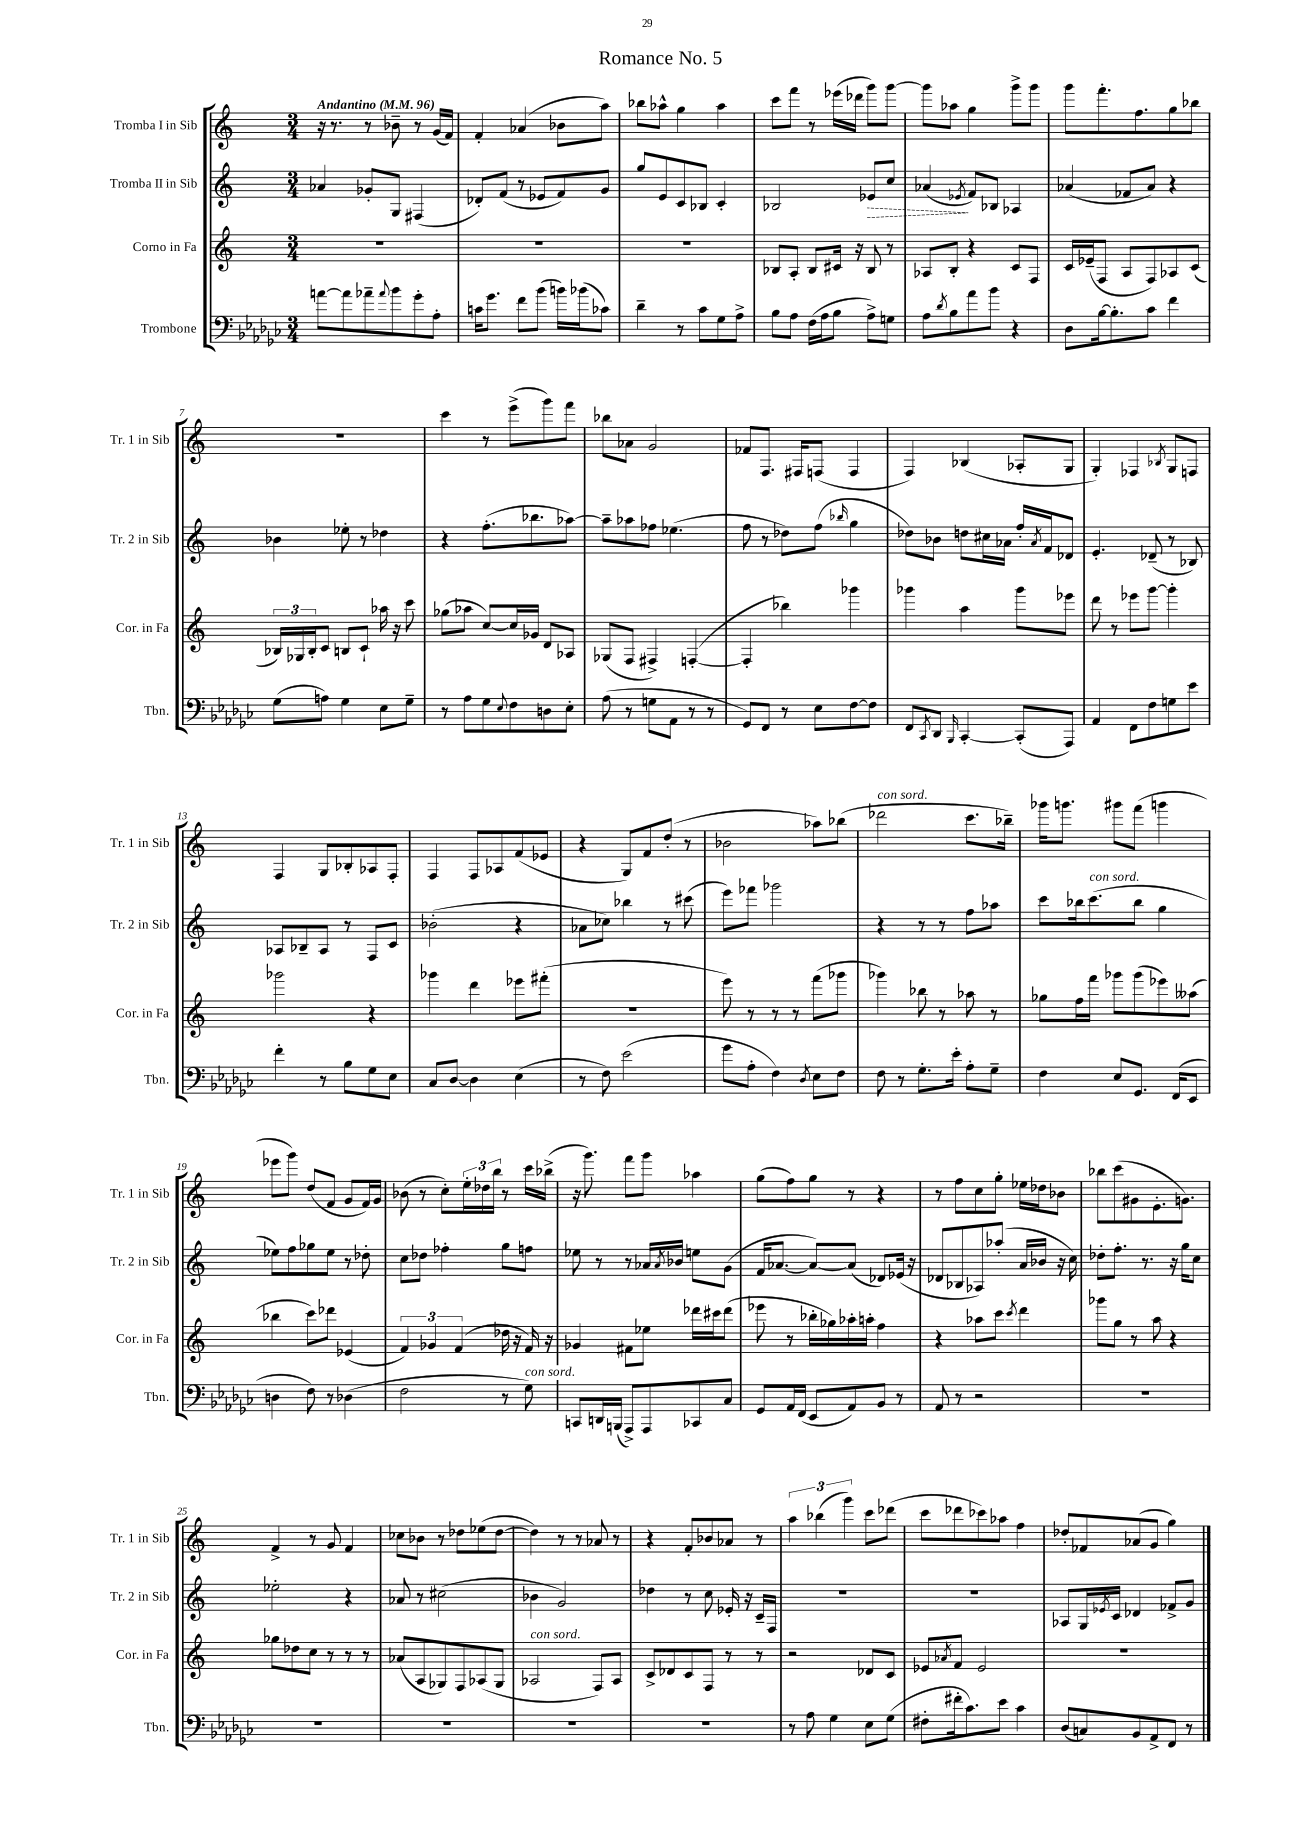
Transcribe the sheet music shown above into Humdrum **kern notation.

**kern	**kern	**kern	**kern
*staff4	*staff3	*staff2	*staff1
*clefF4	*clefG2	*clefG2	*clefG2
*k[b-e-a-d-g-c-]	*k[]	*k[]	*k[]
*M3/4	*M3/4	*M3/4	*M3/4
*MM96	*MM96	*MM96	*MM96
[8a	2.r	4a-	16r
.	.	.	8.r
8a]	.	.	.
8a-~	.	8g-'	8r
8qqa-	.	.	.
8b-	.	8G	8b-~
8g-'	.	(4F#	8r
8A-'	.	.	(16g
.	.	.	16f)
=	=	=	=
16c	2.r	8d-')	4f'
8.g-	.	.	.
.	.	(8f	.
8f	.	8r	(4a-
(8b-	.	8e-	.
16b)	.	8f)	8b-
(16b-	.	.	.
8c-)	.	8g	8aa)
=	=	=	=
4d-~	2.r	8gg	8bb-
.	.	8e	8aa-^^
8r	.	8c	4gg
8c-	.	8B-	.
8G-	.	4c'	4aa-
8A-^	.	.	.
=	=	=	=
8B-	8B-	2B-	8ccc
8A-	8A'	.	8fff
(16F	8B-	.	8r
16A-	.	.	.
8B-	16c#	.	(16eee-
.	16r	.	16ddd-
8A-^)	8B-	8e-	8ggg)
8G	8r	8cc	[8ggg
=	=	=	=
8A-	8A-	(4a-	8ggg]
8qd-	.	.	.
8B-	8B'	.	8aa-
.	.	8qe-	.
8a-	4r	8f)	4gg
8b-	.	8B-	.
4r	8c	4A-	8ggg^
.	8F	.	8ggg
=	=	=	=
8D-	16c	(4a-	8ggg
.	(16e-~	.	.
[16B-	8F	.	8.fff'
8.B-']	.	.	.
.	8A	8f-	.
.	.	.	8.ff
8c-	8F)	8a-)	.
4f	8A-	4r	8gg
.	(8c	.	8bb-
=	=	=	=
(8G-	24B-)	4b-	2.r
.	24G-	.	.
.	24B-'	.	.
8A)	8c	.	.
4G-	8B	8ee-'	.
.	8c`	8r	.
8E-	16aa-	4dd-	.
.	16r	.	.
8G-~	8ccc	.	.
=	=	=	=
8r	(8gg-	4r	4ccc
8A-	8aa-	.	.
8G-	[8cc)	(8.ff'	8r
8qqE-	.	.	.
8F	16cc]	.	(8eee^
.	16g-	8.bb-	.
8D	8d	.	8ggg)
8E-'	8A-	[8aa-)	8fff
=	=	=	=
(8A-	(8G-	8aa-~]	8bb-
8r	8F	8aa-	8a-
8G	4F#^)	8ff-	2g
8AA-	.	(4.ee-	.
8r	([4F'	.	.
8r	.	.	.
=	=	=	=
8GG-)	4F']	8ff	8f-
8FF	.	8r	8.F
8r	4bb-)	8dd-)	.
.	.	.	16F#
8E-	.	(8ff	(8F
.	.	16qqbb-	.
[8F	4ggg-	4gg	4F
8F]	.	.	.
=	=	=	=
8FF	4ggg-	8dd-)	4F)
8qCC-	.	.	.
8DD-	.	8b-	.
16qqBBB-	.	.	.
[4CC-'	4aa	8dd	(4B-
.	.	16cc#	.
.	.	16a-	.
(8CC-']	8ggg-	16ff'	8A-'
.	.	8qa-	.
.	.	16f	.
8AAA-)	8eee-	8d-	8G
=	=	=	=
4AA-	8ddd	4.e'	4G')
.	8r	.	.
8FF	8eee-	.	4F-
8F	[8ggg	(8d-~	.
.	.	.	8qB-
8G	4ggg']	8r	8G
8e-	.	8B-)	8F
=	=	=	=
4f'	2ggg-	8A-	4F
.	.	8B-~	.
8r	.	8A-	8G
8B-	.	8r	8B-'
8G-	4r	8F	8A-
8E-	.	8c	8F'
=	=	=	=
8C-	4ggg-	(2b-'	4F
[8D-	.	.	.
4D-]	4ddd	.	8F
.	.	.	8A-
(4E-	8eee-	4r	(8f
.	(8fff#'	.	8e-
=	=	=	=
8r	2.r	8a-	4r
8F)	.	8cc-)	.
(2e-	.	4bb-	8G)
.	.	.	8f
.	.	8r	(8dd'
.	.	(8ccc#	8r
=	=	=	=
8g-	8eee)	8eee)	2b-
8A-'	8r	8fff-	.
4F)	8r	2ggg-	.
.	8r	.	.
8qD-	.	.	.
8E-	(8fff	.	8aa-)
8F	8ggg-	.	(8bb-
=	=	=	=
8F	4ggg-)	4r	2ddd-
8r	.	.	.
8.G-'	8bb-	8r	.
.	8r	8r	.
16e-'	.	.	.
8A-'	8aa-	8ff	8.ccc
8G-~	8r	8aa-	.
.	.	.	16bb-~)
=	=	=	=
4F	8gg-	8ccc	16ggg-
.	.	.	8.ggg
.	16ff	16bb-	.
.	16fff	(8.ccc	.
8E-	8ggg-	.	8ggg#
8.GG-	(8ggg-	8bb-	(8fff
.	8eee-)	4gg	4ggg
(16FF	.	.	.
8EE-	(8aa--	.	.
=	=	=	=
4D	4bb-	8ee-)	8eee-
.	.	8ff	8ggg)
8F)	8ccc)	8gg-	(8dd
8r	8ddd-	8ee-	8f
(4D-	(4e-	8r	8g
.	.	8dd-'	16f)
.	.	.	16g
=	=	=	=
2F	6f)	8cc	(8b-
.	.	8dd-	8r
.	6g-	.	.
.	.	4ff-'	8cc')
.	(6f	.	.
.	.	.	24ee'
.	.	.	24dd-
.	.	.	24bb
8r	16dd-	8gg	8r
.	16r	.	.
8G-)	16f)	8ff	16ccc
.	16r	.	(16bb-^
=	=	=	=
8CC	4g-	8ee-	16r
.	.	.	8.ggg)
16DD	.	8r	.
(16BBB	.	.	.
8AAA-^)	8f#	8r	8fff
8AAA-	8ee-	16a-	8ggg
.	.	8qa-	.
.	.	16b-	.
8CC-	16ddd-	8ee	4aa-
.	16ccc#	.	.
8C-	(8ddd-	(8g	.
=	=	=	=
8GG-	8eee-	16f	(8gg
.	.	[8.a-	.
16AA-	8r	.	8ff)
(16FF	.	.	.
8EE-	16bb-'	8a-_)	8gg
.	16gg-)	.	.
8AA-)	16aa-'	(8a-]	8r
.	16aa'	.	.
8BB-	4ff	8d-)	4r
8r	.	(16e-	.
.	.	16r	.
=	=	=	=
8AA-	4r	8d-	8r
8r	.	8B-	8ff
2r	8aa-	8A-)	8cc
.	8ccc	(8aa-'	8gg'
.	8qccc	.	.
.	4ddd	16a	16ee-
.	.	16b-	16dd-
.	.	16r	8b-
.	.	16cc)	.
=	=	=	=
2.r	8ggg-	8dd-'	8bb-
.	8gg	8.ff'	(8ccc
.	8r	.	8g#
.	.	8.r	.
.	8aa	.	8.e'
.	4r	16r	.
.	.	16gg	8.g)
.	.	8cc	.
=	=	=	=
2.r	8gg-	2ee-'	4f^
.	8dd-	.	.
.	8cc	.	8r
.	8r	.	8g
.	8r	4r	4f
.	8r	.	.
=	=	=	=
2.r	(8a-	8a-	8cc-
.	8A	8r	8b-
.	8G-)	(2cc#	8r
.	8F	.	8dd-
.	(8A-	.	(8ee-
.	8G-	.	[8dd-
=	=	=	=
2.r	2A-	4b-	4dd-])
.	.	2g)	8r
.	.	.	8r
.	8F)	.	8a-
.	8A-	.	8r
=	=	=	=
2.r	8c^	4dd-	4r
.	8d-	.	.
.	8c	8r	8f'
.	8F	8cc	8b-
.	8r	16e-'	8a-
.	.	16r	.
.	8r	16c~	8r
.	.	16F	.
=	=	=	=
8r	2r	2.r	6aa
8A-	.	.	.
.	.	.	(6bb-
4G-	.	.	.
.	.	.	6ggg)
8E-	8d-	.	8ccc
(8G-	8c	.	(8ddd-
=	=	=	=
8F#'	8e-	2.r	8ccc
.	8qa-	.	.
16f#'	8f	.	8ddd-
8.c-)	.	.	.
.	2e-	.	8ccc-)
8e-	.	.	8aa-
4c-	.	.	4ff
=	=	=	=
(8D-	2.r	8A-	8dd-'
8C)	.	16G	8f-
.	.	8qe-	.
.	.	16c	.
8BB-	.	4d-	(8a-
8AA-^	.	.	8g
8FF	.	8f-^	4gg)
8r	.	8g	.
==	==	==	==
*-	*-	*-	*-
